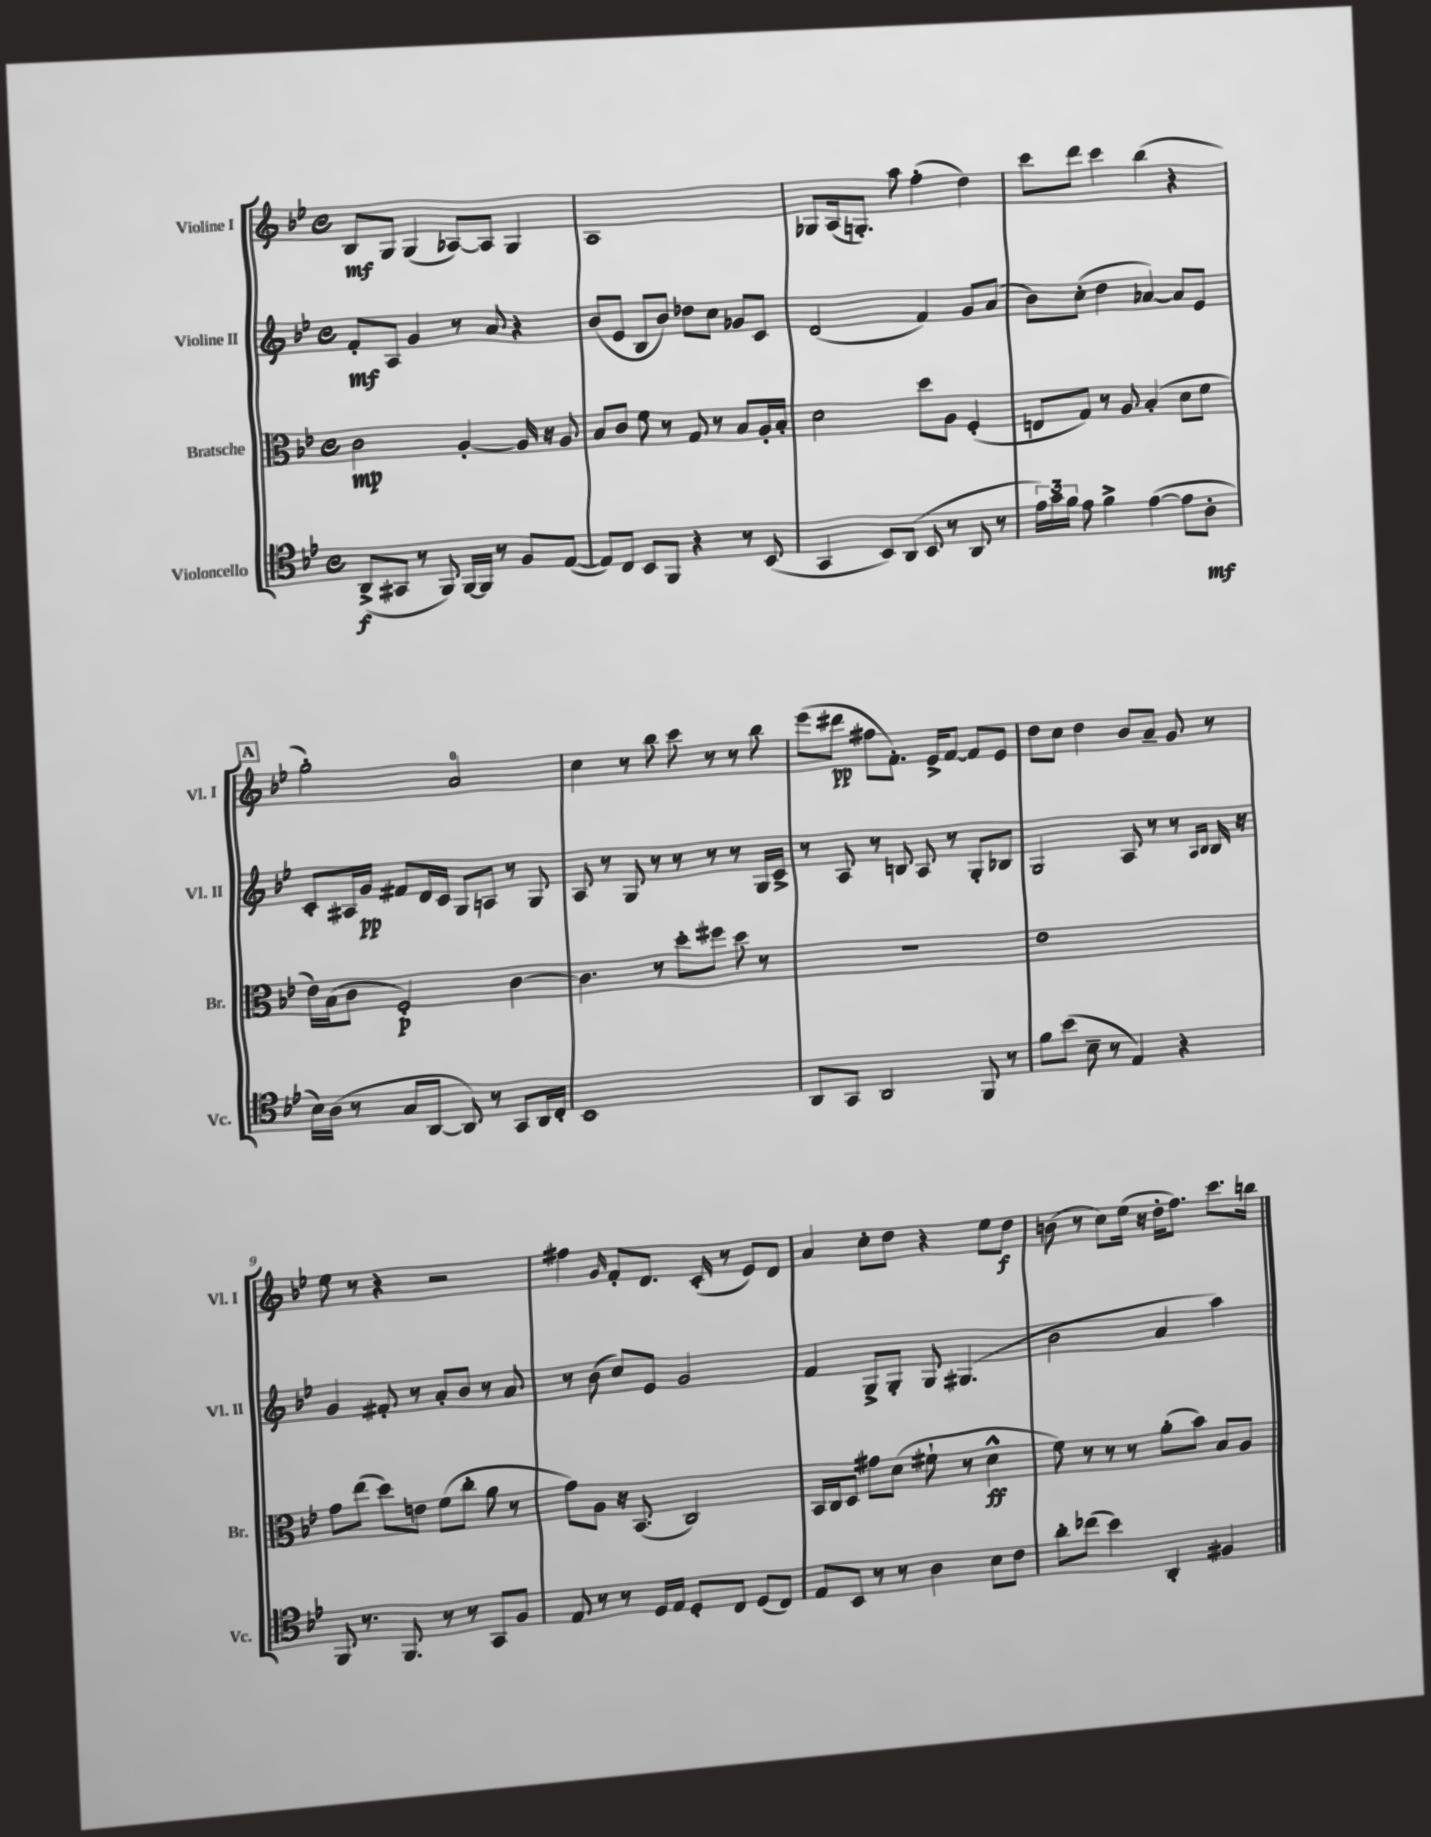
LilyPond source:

<<
\new StaffGroup <<
\new Staff = "s0" \with { instrumentName = "Violine I" shortInstrumentName = "Vl. I" } {
    \clef treble \key bes \major \defaultTimeSignature \time 4/4
    \autoBeamOff bes8[\mf g8] g4( aes8[~) aes8] g4 |
    a1 |
    ges8[ a16( g8.]-.) a''8 f''4-.( d''4) |
    c'''8[ d'''8] c'''4 bes''4( r4 |
    \mark \markup { \box "A" } g''2-.) a'2-0 |
    c''4 r8 bes''8 c'''8 r8 r8 bes''8 |
    ees'''8[( dis'''8]\pp fis''8[ f'8.]-.) ees'16[-> f'8]~ f'8[ ees'8] |
    d''8[ c''8] d''4 bes'8[ a'8]-- g'8 r8 |
    ees''8 r8 r4 r2 |
    fis''4 \grace { g'16 } f'8[-. d'8.] c'16-.( r8 ees'8[) d'8] |
    a'4 c''8[-. d''8] r4 ees''8[ d''8]\f |
    b'8( r8 c''8[) ees''16]( r16 d''16[-. f''8.]) c'''8.[ b''16] \bar "|." |
}
\new Staff = "s1" \with { instrumentName = "Violine II" shortInstrumentName = "Vl. II" } {
    \clef treble \key bes \major \defaultTimeSignature \time 4/4
    \autoBeamOff f'8[-.\mf a8] g'4 r8 a'8 r4 |
    bes'8[( ees'8] bes8[ bes'8]) des''8[ c''8] ges'8[ c'8] |
    d'2( f'4) g'8[ a'8]( |
    bes'8[) c''8]-.( d''4 aes'4~) aes'8[ ees'8] |
    \mark \markup { \box "A" } c'8[-. ais16 g'16]\pp fis'8[ d'16 c'16] g8[ a8] r8 g8 |
    a8 r8 g8 r8 r8 r8 r8 g16[ c'16]-> |
    r8 a8 r8 b8 a8 r8 g8[-. bes8] |
    g2 a8 r8 r8 \grace { a16[ bes16] } bes16 r16 |
    g'4 fis'8-. r8 a'8[-. bes'8] r8 a'8 |
    r8 bes'8( c''8[) ees'8] g'2 |
    f'4 g8[-> g8]-. g8 gis4.( |
    bes'2 a'4 a''4) \bar "|." |
}
\new Staff = "s2" \with { instrumentName = "Bratsche" shortInstrumentName = "Br." } {
    \clef alto \key bes \major \defaultTimeSignature \time 4/4
    \autoBeamOff c'2\mp a4~-. a16 r16 a8 |
    bes8[ c'8] f'8 r8 g8 r8 bes8[ a16-. bes16]-. |
    d'2 d''8[ a8] f4-.( |
    e8[ g8]) r8 a8 bes4-.( d'8[ f'8] |
    \mark \markup { \box "A" } ees'16[) bes16( c'8] f2-.\p) c'4~ |
    c'4. r8 d''8[-. fis''8] d''8 r8 |
    R1 |
    ees'1 |
    g'8[ ees''8]( d''8[) e'8] f'8[( c''8]-. a'8 r8 |
    g'8[) a8] r16 bes,8.( c2) |
    bes,16[ c16 d8] gis'8[ d'8]( fis'8-! r8 d'4-^\ff |
    f'8) r8 r8 r8 a'8[-.( bes'8]) bes8[ a8] \bar "|." |
}
\new Staff = "s3" \with { instrumentName = "Violoncello" shortInstrumentName = "Vc." } {
    \clef tenor \key bes \major \defaultTimeSignature \time 4/4
    \autoBeamOff a,8[->\f( gis,8] r8 f,8) f,16[~ f,16] r8 f8[ ees8]~( |
    ees8[) c8] bes,8[ f,8] r4 r8 bes,8( |
    g,4 bes,8[) a,8]( bes,8 r8 a,8 r8 |
    \tuplet 3/2 { ees'16[) g'16 f'16] } ees'8 f'4-> ees'4~( ees'8[ a8]-.\mf |
    \mark \markup { \box "A" } bes16[) a16]( r8 g8[ a,8]~ a,8) r8 g,8[ a,16 c16]-. |
    bes,1 |
    a,8[ g,8] a,2 f,8 r8 |
    f'8[ bes'8]( bes8-- r8 ees4) r4 |
    f,8 r8. f,8. r8 r8 g,8[ f8] |
    ees8 r8 r8 d16[ ees16] d8[-. c8] d8[( c8]) |
    ees8[ bes,8] r8 r8 a4 bes8[ c'8] |
    a'8[-. ces''8]( bes'4) a,4-. fis4 \bar "|." |
}
>>
>>
